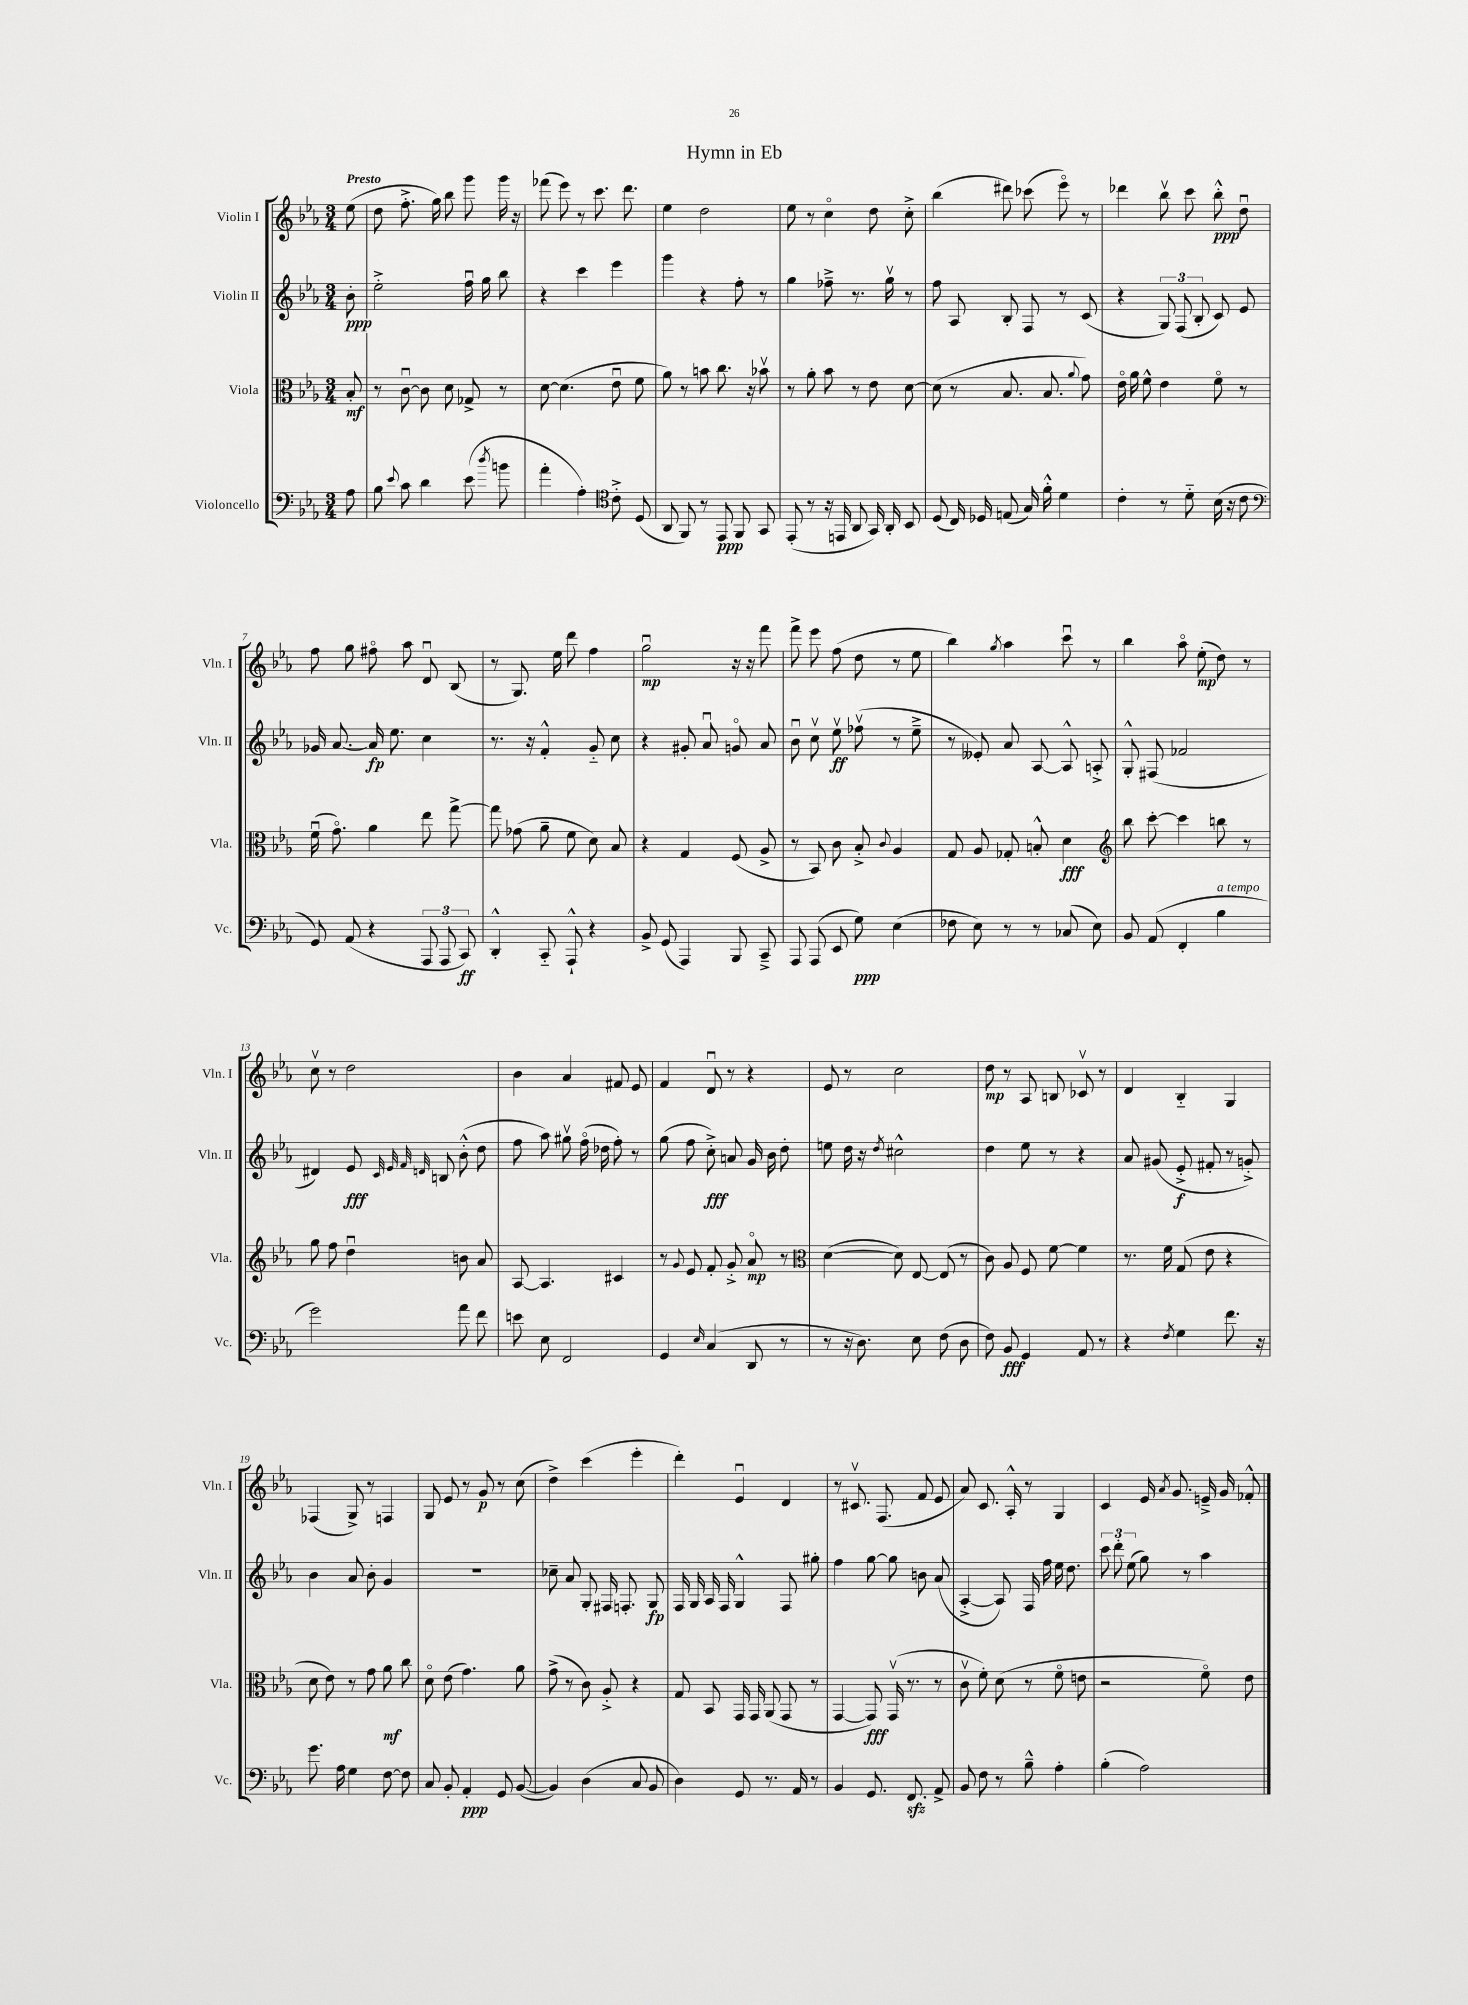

**kern	**dynam	**kern	**dynam	**kern	**dynam	**kern	**dynam
*part4	*part4	*part3	*part3	*part2	*part2	*part1	*part1
*staff4	*staff4	*staff3	*staff3	*staff2	*staff2	*staff1	*staff1
*I"Violoncello	*	*I"Viola	*	*I"Violin II	*	*I"Violin I	*
*I'Vc.	*	*I'Vla.	*	*I'Vln. II	*	*I'Vln. I	*
*clefF4	*	*clefC3	*	*clefG2	*	*clefG2	*
*k[b-e-a-]	*	*k[b-e-a-]	*	*k[b-e-a-]	*	*k[b-e-a-]	*
*M3/4	*	*M3/4	*	*M3/4	*	*M3/4	*
=	=	=	=	=	=	=	=
!	!	!	!	!	!	!LO:TX:a:B:t=Presto	!
8A-\	.	8B-'/	mf	8b-'\	ppp	(8ee-\	.
=1	=1	=1	=1	=1	=1	=1	=1
8B-\	.	8r	.	2ee-'^\	.	8dd\	.
8qqe-/	.	.	.	.	.	.	.
8c\	.	[8cu\	.	.	.	8.ff'^\	.
4d\	.	8c\]	.	.	.	.	.
.	.	.	.	.	.	16gg\)	.
.	.	8d\	.	.	.	8bb-\	.
(8e-\	.	8G-X^/	.	16ffu\	.	8ggg\	.
.	.	.	.	16gg\	.	.	.
8qdd/	.	.	.	.	.	.	.
8bn\	.	8r	.	8bb-\	.	16ggg\	.
.	.	.	.	.	.	16r	.
=2	=2	=2	=2	=2	=2	=2	=2
4a-'\	.	[8d\	.	4r	.	(8fff-X\	.
.	.	(4.d\]	.	.	.	8eee-\)	.
4A-'\)	.	.	.	4ccc\	.	8r	.
.	.	.	.	.	.	8.ccc\	.
*clefC4	*	*	*	*	*	*	*
8c'^\	.	8e-u\	.	4eee-\	.	.	.
.	.	.	.	.	.	8.ddd\	.
(8D/	.	8f\	.	.	.	.	.
=3	=3	=3	=3	=3	=3	=3	=3
8AA-/	.	8a-\)	.	4ggg\	.	4ee-\	.
8FF/)	.	8r	.	.	.	.	.
8r	.	8bn\	.	4r	.	2dd\	.
8EE-/	ppp	8.cc\	.	.	.	.	.
8FF/	.	.	.	8ff'\	.	.	.
.	.	16r	.	.	.	.	.
8GG/	.	8b-Xv\	.	8r	.	.	.
=4	=4	=4	=4	=4	=4	=4	=4
(8EE-'/	.	8r	.	4gg\	.	8ee-\	.
8r	.	8a-'\	.	.	.	8r	.
16r	.	8b-\	.	8ff-X~^\	.	4cc\	.
16EEn/	.	.	.	.	.	.	.
8AA-/	.	8r	.	8.r	.	.	.
16GG/)	.	8e-\	.	.	.	8dd\	.
16AA-'/	.	.	.	16ggv\	.	.	.
8BB-/	.	[8d\	.	8r	.	8cc'^\	.
=5	=5	=5	=5	=5	=5	=5	=5
(8D/	.	(8d\]	.	8ff\	.	(4bb-\	.
16C/)	.	8r	.	8A-/	.	.	.
16D-X/	.	.	.	.	.	.	.
(8En/	.	8.B-/	.	8B-'/	.	8ddd#X\)	.
16G/)	.	.	.	8F/	.	(8ccc-X\	.
16f'^^\	.	8.B-/	.	.	.	.	.
4d\	.	.	.	8r	.	8eee-\)	.
.	.	8qqa-/	.	.	.	.	.
.	.	8g\)	.	(8c/	.	8r	.
=6	=6	=6	=6	=6	=6	=6	=6
4c'\	.	16e-\	.	4r	.	4ddd-X\	.
.	.	16a-\	.	.	.	.	.
.	.	8f^^\	.	.	.	.	.
8r	.	4e-\	.	12G/)	.	8bb-v\	.
.	.	.	.	(12F/	.	.	.
8d\	.	.	.	.	.	8ccc\	.
.	.	.	.	12B-'/	.	.	.
(16B-\	.	8f\	.	8c/)	.	8bb-'^^\	ppp
16r	.	.	.	.	.	.	.
8c\	.	8r	.	8e-/	.	8ddu\	.
!!LO:LB:g=z
=7	=7	=7	=7	=7	=7	=7	=7
*clefF4	*	*	*	*	*	*	*
8GG/)	.	(16fu\	.	16g-X/	.	8ff\	.
.	.	8.g\)	.	[8.a-/	.	.	.
(8AA-/	.	.	.	.	.	8gg\	.
4r	.	4a-\	.	16a-/]	fp	8ff#X\	.
.	.	.	.	8.ee-\	.	.	.
.	.	.	.	.	.	8aa-\	.
12AAA-/	.	8ee-\	.	4cc\	.	8du/	.
12AAA-/	.	.	.	.	.	.	.
.	.	[8gg^\	.	.	.	(8B-/	.
12CC/)	ff	.	.	.	.	.	.
=8	=8	=8	=8	=8	=8	=8	=8
4DD'^^/	.	8gg\]	.	8.r	.	8r	.
.	.	(8g-X\	.	.	.	8.G/)	.
.	.	.	.	16r	.	.	.
8CC/	.	8a-~\	.	4f'^^/	.	.	.
.	.	.	.	.	.	16ee-\	.
8AAA-`^^/	.	8f\	.	.	.	8ddd\	.
4r	.	8d\)	.	8g/	.	4ff\	.
.	.	8B-/	.	8cc\	.	.	.
=9	=9	=9	=9	=9	=9	=9	=9
8BB-^/	.	4r	.	4r	.	2ggu\	mp
(8GG/	.	.	.	.	.	.	.
4AAA-/)	.	4G/	.	8g#X'/	.	.	.
.	.	.	.	8a-u/	.	.	.
8BBB-/	.	(8F/	.	8gn/	.	16r	.
.	.	.	.	.	.	16r	.
8CC~^/	.	8A-^/	.	8a-/	.	8fff\	.
=10	=10	=10	=10	=10	=10	=10	=10
8AAA-/	.	8r	.	8b-u\	.	8fff^\	.
(8AAA-/	.	8BB-/)	.	8ccv\	.	8eee-\	.
8EE-/	.	8c\	.	8ee-v\	ff	(8ff\	.
8G\)	ppp	8B-'^/	.	(8ff-Xv\	.	8dd\	.
.	.	8qqc/	.	.	.	.	.
(4E-\	.	4A-/	.	8r	.	8r	.
.	.	.	.	8ee-~^\	.	8ee-\	.
=11	=11	=11	=11	=11	=11	=11	=11
8F-X\	.	8G/	.	8r	.	4bb-\)	.
8E-\)	.	8A-/	.	8e--X'/)	.	.	.
.	.	.	.	.	.	8qgg/	.
8r	.	8G-X'/	.	8a-/	.	4aa-\	.
8r	.	8Bn'^^/	.	[8A-/	.	.	.
(8C-X/	.	4d\	fff	8A-^^/]	.	8cccu\	.
8E-\)	.	.	.	8An'^/	.	8r	.
=12	=12	=12	=12	=12	=12	=12	=12
*	*	*clefG2	*	*	*	*	*
8BB-/	.	8bb-\	.	8G'^^/	.	4bb-\	.
(8AA-/	.	[8ccc'\	.	(8F#X/	.	.	.
4FF'/	.	4ccc\]	.	2f-X/	.	8aa-\	.
.	.	.	.	.	.	(8ee-'\	mp
!LO:TX:a:i:t=a tempo	!	!	!	!	!	!	!
4B-\	.	8bbn\	.	.	.	8dd\)	.
.	.	8r	.	.	.	8r	.
!!LO:LB:g=z
=13	=13	=13	=13	=13	=13	=13	=13
2g\)	.	8gg\	.	4d#X/)	.	8ccv\	.
.	.	8ff\	.	.	.	8r	.
.	.	4ddu\	.	8e-/	fff	2dd\	.
.	.	.	.	32qqc/	.	.	.
.	.	.	.	32qqe-/	.	.	.
.	.	.	.	32qqf/	.	.	.
.	.	.	.	32qqdn/	.	.	.
.	.	.	.	8Bn/	.	.	.
8a-\	.	8bn\	.	(8b-'^^\	.	.	.
8f\	.	8a-/	.	8dd\	.	.	.
=14	=14	=14	=14	=14	=14	=14	=14
8en\	.	[8A-/	.	8ff\	.	4b-\	.
8E-\	.	4.A-/]	.	8aa-\)	.	.	.
2FF/	.	.	.	8gg#Xv\	.	4a-/	.
.	.	.	.	(16ff\	.	.	.
.	.	.	.	16dd-X\	.	.	.
.	.	4c#X/	.	8ff'\)	.	8f#X/	.
.	.	.	.	8r	.	8e-/	.
=15	=15	=15	=15	=15	=15	=15	=15
4GG/	.	8r	.	(8gg\	.	4f/	.
.	.	8qqg/	.	.	.	.	.
.	.	8e-/	.	8ff\	.	.	.
16qqE-/	.	.	.	.	.	.	.
(4C/	.	8f'/	.	8cc'^\)	fff	8du/	.
.	.	8g'^/	.	8an/	.	8r	.
8DD/	.	8a-/	mp	16g/	.	4r	.
.	.	.	.	16b-\	.	.	.
8r	.	8r	.	8dd'\	.	.	.
=16	=16	=16	=16	=16	=16	=16	=16
*	*	*clefC3	*	*	*	*	*
8r	.	([4d\	.	8een\	.	8e-/	.
16r	.	.	.	16dd\	.	8r	.
8.D\)	.	.	.	16r	.	.	.
.	.	.	.	8qdd/	.	.	.
.	.	8d\])	.	2cc#X^^\	.	2cc\	.
8E-\	.	[8E-/	.	.	.	.	.
(8F\	.	(8E-/]	.	.	.	.	.
8D\	.	8r	.	.	.	.	.
=17	=17	=17	=17	=17	=17	=17	=17
8F\)	.	8c\)	.	4dd\	.	8dd\	mp
8BB-/	fff	8A-/	.	.	.	8r	.
4GG/	.	8F/	.	8ee-\	.	8A-/	.
.	.	[8f\	.	8r	.	8Bn/	.
8AA-/	.	4f\]	.	4r	.	8c-Xv/	.
8r	.	.	.	.	.	8r	.
=18	=18	=18	=18	=18	=18	=18	=18
4r	.	8.r	.	8a-/	.	4d/	.
.	.	.	.	(8g#X/	.	.	.
.	.	16f\	.	.	.	.	.
8qF/	.	.	.	.	.	.	.
4G\	.	(8G/	.	8e-'^/	f	4B-/	.
.	.	8e-\	.	8f#X'/	.	.	.
8.f\	.	4r	.	8r	.	4G/	.
.	.	.	.	8gn'^/)	.	.	.
16r	.	.	.	.	.	.	.
!!LO:LB:g=z
=19	=19	=19	=19	=19	=19	=19	=19
8.g\	.	8d\	.	4b-\	.	(4F-X/	.
.	.	8e-\)	.	.	.	.	.
16A-\	.	.	.	.	.	.	.
4G\	.	8r	.	8a-/	.	8G^/)	.
.	.	8g\	.	8b-'\	.	8r	.
[8F\	.	8a-\	mf	4g/	.	4Fn/	.
8F\]	.	8cc\	.	.	.	.	.
=20	=20	=20	=20	=20	=20	=20	=20
8C/	.	8d\	.	2.r	.	8G/	.
8BB-'/	.	(8e-\	.	.	.	8e-/	.
4AA-'/	ppp	4.g\)	.	.	.	8r	.
.	.	.	.	.	.	8g/	p
8GG/	.	.	.	.	.	8r	.
([8BB-/	.	8a-\	.	.	.	(8cc\	.
=21	=21	=21	=21	=21	=21	=21	=21
4BB-/])	.	(8g^\	.	8cc-X~\	.	4dd^\)	.
.	.	8r	.	8a-/	.	.	.
(4D\	.	8c\)	.	8G'/	.	(4ccc\	.
.	.	8A-'^/	.	16F#X/	.	.	.
.	.	.	.	8.Fn'/	.	.	.
8C/	.	4r	.	.	.	4eee-'\	.
8BB-/	.	.	.	8G/	fp	.	.
=22	=22	=22	=22	=22	=22	=22	=22
4D\)	.	8G/	.	16F/	.	4ddd'\)	.
.	.	.	.	16G/	.	.	.
.	.	8BB-/	.	16A-/	.	.	.
.	.	.	.	16F/	.	.	.
8GG/	.	16GG/	.	4G^^/	.	4e-u/	.
.	.	16GG/	.	.	.	.	.
8.r	.	(8AA-/	.	.	.	.	.
.	.	8GG/	.	8F/	.	4d/	.
16AA-/	.	.	.	.	.	.	.
8r	.	8r	.	8gg#X'\	.	.	.
=23	=23	=23	=23	=23	=23	=23	=23
4BB-/	.	[4GG/	.	4ff\	.	8r	.
.	.	.	.	.	.	8.c#Xv/	.
8.GG/	.	8GG/])	fff	[8gg\	.	.	.
.	.	.	.	.	.	(8.F/	.
.	.	(16GGv/	.	8gg\]	.	.	.
8.FFzz/	.	8.r	.	.	.	.	.
.	.	.	.	8bn\	.	8f/	.
8AA-^/	.	8r	.	(8a-/	.	8e-/	.
=24	=24	=24	=24	=24	=24	=24	=24
8BB-/	.	8cv\	.	[4A-'^/	.	8a-/)	.
8F\	.	8f'\)	.	.	.	8.c/	.
8r	.	(8d\	.	8A-/])	.	.	.
.	.	.	.	.	.	16A-'^^/	.
8B-~^^\	.	8r	.	16F/	.	8r	.
.	.	.	.	16ff\	.	.	.
4A-'\	.	8f\	.	16ee-\	.	4G/	.
.	.	.	.	8.dd\	.	.	.
.	.	8en\	.	.	.	.	.
=25	=25	=25	=25	=25	=25	=25	=25
(4B-'\	.	2r	.	12ccc\	.	4c/	.
.	.	.	.	12ddd'\	.	.	.
.	.	.	.	(12ee-\	.	.	.
2A-\)	.	.	.	8gg\)	.	16e-/	.
.	.	.	.	.	.	8qa-/	.
.	.	.	.	.	.	8.g/	.
.	.	.	.	8r	.	.	.
.	.	8f\)	.	4aa-\	.	16en~^/	.
.	.	.	.	.	.	16g/	.
.	.	8e-\	.	.	.	8f-X'^^/	.
==	==	==	==	==	==	==	==
*-	*-	*-	*-	*-	*-	*-	*-
